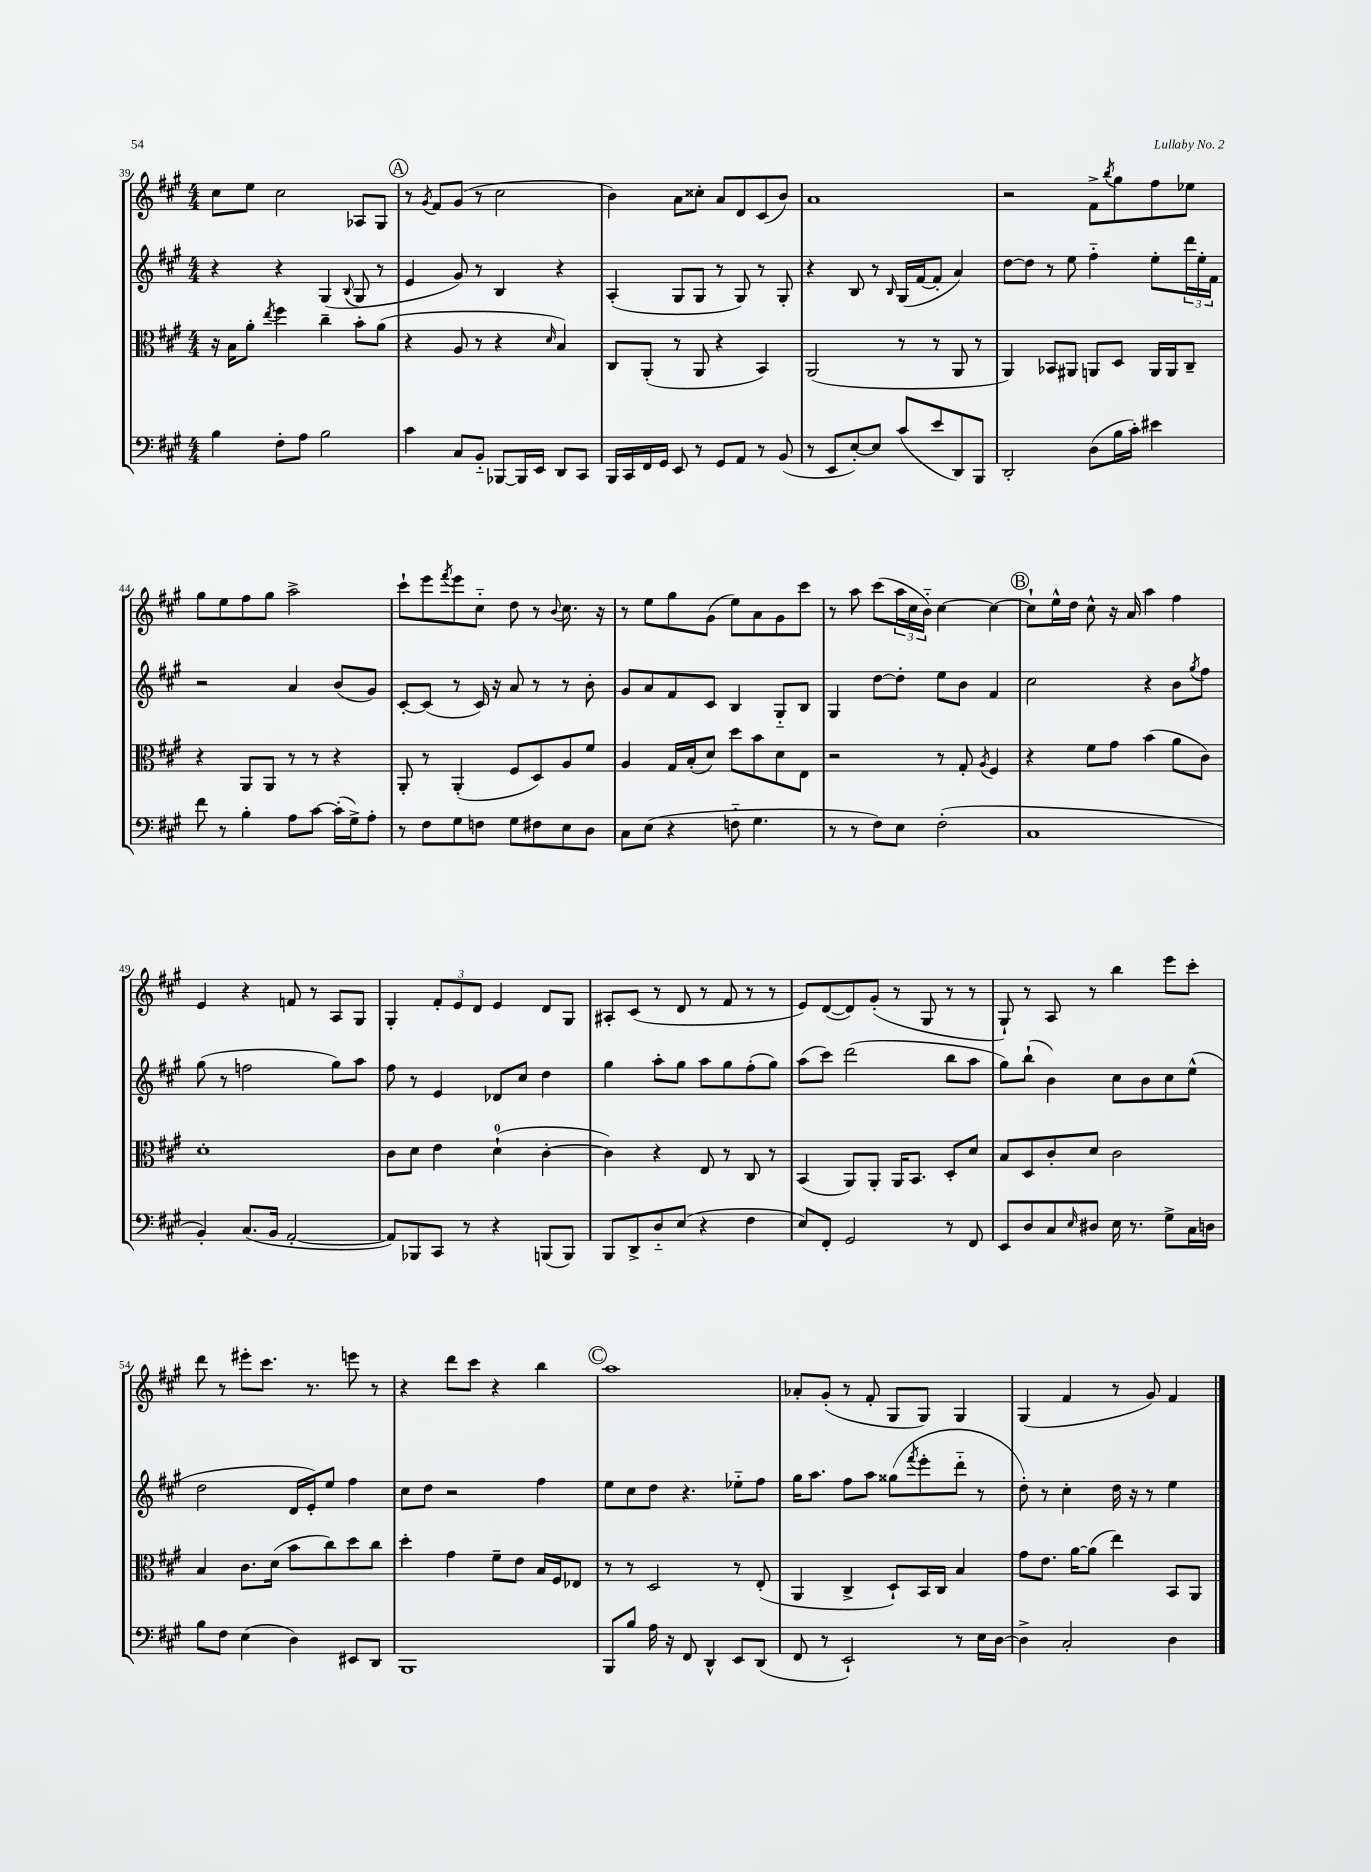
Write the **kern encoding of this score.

**kern	**kern	**kern	**kern
*staff4	*staff3	*staff2	*staff1
*clefF4	*clefC3	*clefG2	*clefG2
*k[f#c#g#]	*k[f#c#g#]	*k[f#c#g#]	*k[f#c#g#]
*M4/4	*M4/4	*M4/4	*M4/4
4B	16r	4r	8cc#
.	16B	.	.
.	8a'	.	8ee
.	8qee	.	.
8F#'	4ff#	4r	2cc#
8A	.	.	.
2B	4cc#~	(4G#	.
.	.	8qqB	.
.	8b'	8G#	8A-
.	(8a	8r	8G#
=	=	=	=
4c#	4r	4e	8r
.	.	.	8qg#
.	.	.	8f#
8C#	8A	8g#)	(8g#
8BB'~	8r	8r	8r
[8BBB-	4r	4B	2cc#
16BBB-]	.	.	.
16EE	.	.	.
.	16qqd	.	.
8DD	4B)	4r	.
8CC#	.	.	.
=	=	=	=
16BBB	8C#	(4A'	4b)
16CC#	.	.	.
16FF#	(8AA'	.	.
16GG#	.	.	.
8EE	8r	8G#	8a
8r	8AA	8G#	8cc##'
8GG#	4r	8r	8a
8AA	.	8G#)	8d
8r	4BB)	8r	(8c#
(8BB	.	8G#'	8b)
=	=	=	=
8r	(2AA	4r	1a
8EE	.	.	.
[8E')	.	8B	.
8E]	.	8r	.
.	.	16qqB	.
(8c#	8r	(16G#	.
.	.	[16f#	.
8e	8r	8f#']	.
8DD)	8AA	4a)	.
8BBB	8r	.	.
=	=	=	=
2DD'	4AA)	[8dd	2r
.	.	8dd]	.
.	8BB-	8r	.
.	8AA#	8ee	.
(8D	8AA	4ff#'~	8f#^
.	.	.	8qbb
16B	8D	.	8gg#
16c#')	.	.	.
4e#	16AA	8ee'	8ff#
.	16AA	.	.
.	8C#~	24ddd	8ee-
.	.	24ee'	.
.	.	24f#	.
=	=	=	=
8f#	4r	2r	8gg#
8r	.	.	8ee
4B'	8AA	.	8ff#
.	8AA	.	8gg#
8A	8r	4a	2aa^
[8c#	8r	.	.
(16c#']	4r	(8b	.
16G#^)	.	.	.
8A'	.	8g#)	.
=	=	=	=
8r	8AA'	[8c#'	8ccc#`
8F#	8r	(8c#]	8eee
.	.	.	8qfff#
8G#	(4AA'	8r	8eee
8F	.	16c#)	8cc#'~
.	.	16r	.
8G#	8F#	8a	8dd
8F#	8D)	8r	8r
.	.	.	8qqb
8E	8A	8r	8.cc#
8D	8f#	8b'	.
.	.	.	16r
=	=	=	=
8C#	4A	8g#	8r
(8E	.	8a	8ee
4r	16G#	8f#	8gg#
.	(16B'	.	.
.	8d)	8c#	(8g#
8F'~	8dd	4B	8ee)
4.G#	8b	.	8a
.	8d	8G#'~	8g#
.	8E	8B	8ccc#
=	=	=	=
8r	2r	4G#	8r
8r	.	.	8aa
8F#)	.	[8dd	(8ccc#
8E	.	8dd']	24aa
.	.	.	24cc#
.	.	.	24b'~)
(2F#'	8r	8ee	[4cc#
.	8G#'	8b	.
.	8qA	.	.
.	4F#	4f#	4cc#_
=	=	=	=
1C#	4r	2cc#	8cc#`]
.	.	.	16ee^^
.	.	.	16dd
.	8f#	.	8cc#^^
.	8g#	.	16r
.	.	.	16a
.	(4b	4r	4aa
.	8a	8b	4ff#
.	.	8qgg#	.
.	8c#)	8ff#	.
=	=	=	=
4BB')	1d'	(8gg#	4e
.	.	8r	.
(8.C#	.	2ff	4r
16BB	.	.	.
[2AA'	.	.	8f
.	.	.	8r
.	.	8gg#)	8A
.	.	8aa	8G#
=	=	=	=
8AA])	8c#	8ff#	4G#'
8BBB-	8d	8r	.
8CC#	4e	4e	12f#'
.	.	.	12e
8r	.	.	.
.	.	.	12d
4r	(4d`	8d-	4e
.	.	8cc#	.
(8BBB	[4c#'	4dd	8d
8BBB)	.	.	8G#
=	=	=	=
8BBB	4c#])	4gg#	8A#'
8DD^	.	.	(8c#
8D'~	4r	8aa'	8r
(8E	.	8gg#	8d
4r	8E	8aa	8r
.	8r	8gg#	8f#
4F#	8C#	(8ff#'	8r
.	8r	8gg#)	8r
=	=	=	=
8E)	(4BB	(8aa	8e)
8FF#'	.	8ccc#)	([8d
2GG#	8AA)	(2ddd	8d])
.	8AA'	.	(8g#'
.	16AA	.	8r
.	8.BB	.	.
.	.	.	8G#
8r	8D'	8bb	8r
8FF#	8d	8aa	8r
=	=	=	=
8EE	8B	8gg#)	8G#`)
8D	8D	(8bb`	8r
8C#	8c#'	4b)	8A
16qqE	.	.	.
8D#	8d	.	8r
16E	2c#	8cc#	4bb
8.r	.	.	.
.	.	8b	.
8G#^	.	8cc#	8eee
16C#	.	(8ee^^	8ccc#'
16D	.	.	.
=	=	=	=
8B	4B	2dd	8ddd
8F#	.	.	8r
(4E	8.c#	.	8eee#'
.	.	.	8.ccc#
.	(16d	.	.
4D)	8b	16d	.
.	.	16e')	8.r
.	8cc#)	8ee	.
8EE#	8dd	4ff#	8eee
8DD	8cc#	.	8r
=	=	=	=
1BBB	4dd'	8cc#	4r
.	.	8dd	.
.	4g#	2r	8ddd
.	.	.	8ccc#
.	8f#~	.	4r
.	8e	.	.
.	16B	4ff#	4bb
.	16F#	.	.
.	8E-	.	.
=	=	=	=
8BBB	8r	8ee	1aa
8B	8r	8cc#	.
16A	2D	8dd	.
16r	.	.	.
8FF#	.	4.r	.
4DD^^	.	.	.
8EE	8r	8ee-'~	.
(8DD	(8E'	8ff#	.
=	=	=	=
8FF#	4AA	16gg#	8a-'
.	.	8.aa	.
8r	.	.	(8g#'
2EE`)	4C#^	8ff#	8r
.	.	8aa	8f#'
.	8D`)	(8gg##	8G#
.	.	8qfff#	.
.	16BB	8eee'	8G#)
.	16C#	.	.
8r	4B	8ddd'~	4G#
16E	.	8r	.
[16D	.	.	.
=	=	=	=
4D^]	8g#	8dd')	(4G#
.	8.e	8r	.
2C#'	.	4cc#'	4f#
.	[16a	.	.
.	(8a]	.	.
.	4ee)	16dd	8r
.	.	16r	.
.	.	8r	8g#)
4D	8BB	4ee	4f#
.	8AA	.	.
==	==	==	==
*-	*-	*-	*-
